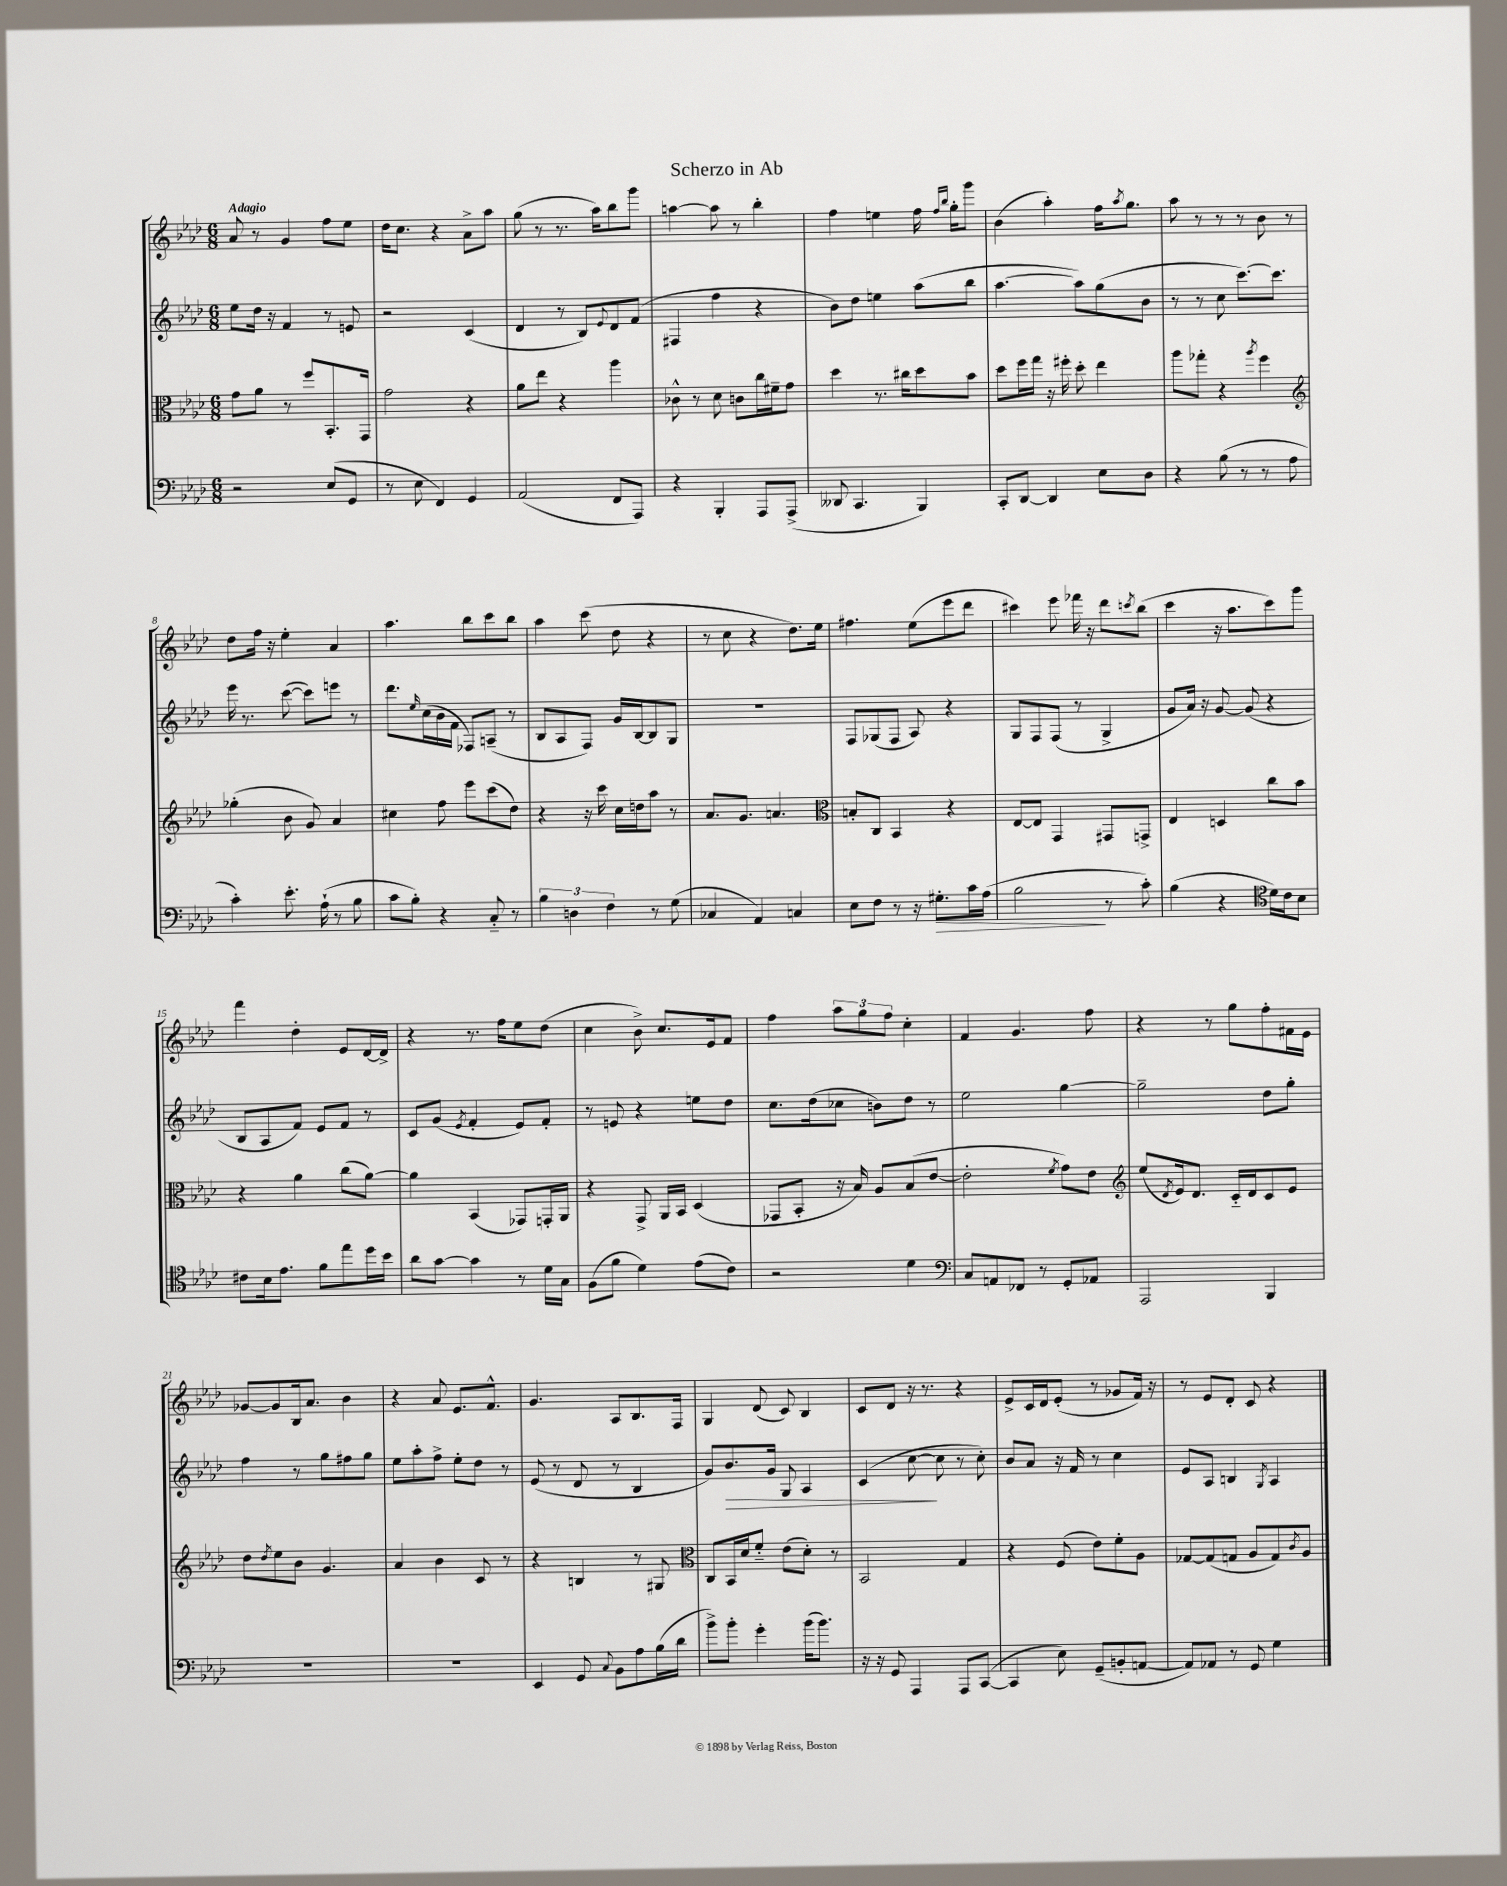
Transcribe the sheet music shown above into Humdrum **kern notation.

**kern	**dynam	**kern	**kern	**dynam	**kern
*part4	*part4	*part3	*part2	*part2	*part1
*staff4	*staff4	*staff3	*staff2	*staff2	*staff1
*clefF4	*	*clefC3	*clefG2	*	*clefG2
*k[b-e-a-d-]	*	*k[b-e-a-d-]	*k[b-e-a-d-]	*	*k[b-e-a-d-]
*M6/8	*	*M6/8	*M6/8	*	*M6/8
=1	=1	=1	=1	=1	=1
!	!	!	!	!	!LO:TX:a:B:t=Adagio
2r	.	8g\L	8ee-\L	.	8a-/
.	.	8a-\J	16dd-\Jk	.	8r
.	.	.	16r	.	.
.	.	8r	4f/	.	4g/
.	.	8ff/L	.	.	.
(8E-/L	.	8.BB-'/	8r	.	8ff\L
8GG/J	.	.	8en/	.	8ee-\J
.	.	16GG/Jk	.	.	.
=2	=2	=2	=2	=2	=2
8r	.	2g\	2r	.	16dd-\KL
.	.	.	.	.	8.cc\J
8E-\	.	.	.	.	.
4FF/)	.	.	.	.	4r
4GG/	.	4r	(4c/	.	8a-^\L
.	.	.	.	.	8aa-\J
=3	=3	=3	=3	=3	=3
(2AA-/	.	8a-\L	4d-/	.	(8gg\
.	.	8ee-\J	.	.	8r
.	.	4r	8r	.	8.r
.	.	.	8B-/L)	.	.
.	.	.	.	.	16aa-\KL)
.	.	.	8qqe-/	.	.
8FF/L	.	4aa-\	8d-/	.	8bb-\
8AAA-/J)	.	.	(8f/J	.	8ggg\J
=4	=4	=4	=4	=4	=4
4r	.	8c-X^^\	4F#X/	.	[4aan\
.	.	8r	.	.	.
4BBB-'/	.	8d-\	4ff\	.	8aa\]
.	.	8cn\L	.	.	8r
8AAA-/L	.	16cc\L	4r	.	4bb-'\
.	.	16f#X~\J	.	.	.
(8AAA-^/J	.	8g\J	.	.	.
=5	=5	=5	=5	=5	=5
8DD--X/	.	4dd-\	8b-\L)	.	4ff\
4.CC/	.	.	8dd-\J	.	.
.	.	8.r	4een\	.	4een\
.	.	16cc#X\KL	.	.	.
4BBB-/)	.	8dd-\	(8aa-\L	.	16ff\
.	.	.	.	.	16qqff/LL
.	.	.	.	.	16qqbb-/JJ
.	.	.	.	.	16gg'\KL
.	.	8b-\J	8bb-\J	.	8ggg\J
=6	=6	=6	=6	=6	=6
8CC'/L	.	8dd-\L	[4.aa-\	.	(4b-\
[8DD-/J	.	16ff\L	.	.	.
.	.	16gg\JJ	.	.	.
4DD-/]	.	16r	.	.	4aa-'\)
.	.	16ff#X'\	.	.	.
.	.	8dd-'\	8aa-\L])	.	.
8E-\L	.	4ee-\	(8gg\	.	16ff\KL
.	.	.	.	.	8qaa-/
.	.	.	.	.	8.gg\J
8D-\J	.	.	8b-\J	.	.
=7	=7	=7	=7	=7	=7
4r	.	8aa-\L	8r	.	8aa-\
.	.	8gg-X'\J	8r	.	8r
(8B-\	.	4r	8cc\	.	8r
8r	.	.	[8.ccc\L)	.	8r
.	.	8qaa-/	.	.	.
8r	.	4ff\	.	.	8b-\
.	.	.	8.ccc\J]	.	.
8A-\	.	.	.	.	8r
!!LO:LB:g=z
=8	=8	=8	=8	=8	=8
*	*	*clefG2	*	*	*
4c'\)	.	(4gg-X'\	16eee-\	.	8dd-\L
.	.	.	8.r	.	.
.	.	.	.	.	16ff\Jk
.	.	.	.	.	16r
8.e-'\	.	8b-\	([8ccc\	.	4ee-'\
.	.	8g/)	8ccc\L])	.	.
(16A-`\	.	.	.	.	.
8r	.	4a-/	8eeen\J	.	4a-/
8B-\	.	.	8r	.	.
=9	=9	=9	=9	=9	=9
8c\L	.	4cc#X\	8.ddd-\L	.	4.aa-\
8B-'\J)	.	.	.	.	.
.	.	.	16qqee-/	.	.
.	.	.	(16cc\L	.	.
4r	.	8ff\	16b-\	.	.
.	.	.	16f\JJ	.	.
.	.	8eee-\L	8F-X/L)	.	8bb-\L
8C/	.	(8ccc\	(8An~/J	.	8ccc\
8r	.	8dd-\J)	8r	.	8bb-\J
=10	=10	=10	=10	=10	=10
6B-\	.	4r	8B-/L	.	4aa-\
.	.	.	8A-/	.	.
6Dn\	.	.	.	.	.
.	.	16r	8F/J)	.	(8ccc\
.	.	16ccc\	.	.	.
6F\	.	.	.	.	.
.	.	16cc\LL	16g/LL	.	8dd-\
.	.	16ddn\J	[16B-/J	.	.
8r	.	8aa-\J	8B-/]	.	4r
(8G\	.	8r	8G/J	.	.
=11	=11	=11	=11	=11	=11
4C-X/	.	8.a-/L	2.r	.	8r
.	.	.	.	.	8cc\
.	.	8.g/J	.	.	.
4AA-/)	.	.	.	.	4r
.	.	4.an/	.	.	.
4Cn/	.	.	.	.	8.dd-\L)
.	.	.	.	.	16ee-\Jk
=12	=12	=12	=12	=12	=12
*	*	*clefC3	*	*	*
8E-\L	.	8Bn'/L	8F/L	.	4.ff#X\
8F\J	.	8C/J	(8G-X/	.	.
8r	.	4BB-/	8F/J	.	.
16r	.	.	8A-/)	.	(8ee-\L
!	!LO:HP:b	!	!	!	!
8.G#X'\L	>	.	.	.	.
.	.	4r	4r	.	8eee-\
16c\L	.	.	.	.	8ddd-\J
(16A-\JJ	.	.	.	.	.
=13	=13	=13	=13	=13	=13
2B-\	.	[8E-/L	8G/L	.	4ccc#X\)
.	.	8E-/J]	8F/	.	.
.	.	4GG/	(8F/J	.	8eee-\
.	.	.	8r	.	16fff-X\
.	.	.	.	.	16r
8r	]	8GG#X/L	4G^/	.	8ddd-\L
.	.	.	.	.	8qcccn/
8c'\)	.	8GGn^/J	.	.	(8bb-\J
=14	=14	=14	=14	=14	=14
(4B-\	.	4E-/	8g/L	.	4ccc\
.	.	.	16a-/Jk)	.	.
.	.	.	16r	.	.
4r	.	4Dn/	[8g/	.	16r
.	.	.	.	.	8.aa-\L
.	.	.	(8g/]	.	.
*clefC4	*	*	*	*	*
16d-\LL)	.	8cc\L	4r	.	8ccc\)
16c\J	.	.	.	.	.
8B-\J	.	8b-\J	.	.	8ggg\J
!!LO:LB:g=z
=15	=15	=15	=15	=15	=15
8c#X\L	.	4r	8B-/L	.	4fff\
16B-\k	.	.	8A-/	.	.
8.e-\J	.	.	.	.	.
.	.	4a-\	8f/J)	.	4dd-'\
8f\L	.	.	8e-/L	.	.
8ee-\	.	(8cc\L	8f/J	.	8e-/L
16dd-\L	.	[8a-\J)	8r	.	[16d-/L
16b-\JJ	.	.	.	.	16d-^/JJ]
=16	=16	=16	=16	=16	=16
8a-\L	.	4a-\]	8c/L	.	4r
[8g\J	.	.	(8g/J	.	.
.	.	.	8qe-/	.	.
4g\]	.	(4BB-/	4f'/	.	8.r
.	.	.	.	.	16ff\KL
8r	.	8GG-X/L)	8e-/L)	.	8ee-\
16d-\LL	.	16GGn'/L	8f'/J	.	(8dd-\J
16G\JJ	.	16AA-/JJ	.	.	.
=17	=17	=17	=17	=17	=17
(8F\L	.	4r	8r	.	4cc\
8f\J	.	.	8en/	.	.
4d-\)	.	8GG^/	4r	.	8b-^\)
.	.	16AA-/LL	.	.	8.cc/L
.	.	16BB-/JJ	.	.	.
(8e-\L	.	(4D-/	8een\L	.	.
.	.	.	.	.	16e-/k
8c\J)	.	.	8dd-\J	.	8f/J
=18	=18	=18	=18	=18	=18
2r	.	8GG-X/L	8.cc\L	.	4ff\
.	.	8BB-'/J	.	.	.
.	.	.	(16dd-\k	.	.
.	.	16r	8cc-X\J	.	12aa-\L
.	.	16B-/)	.	.	.
.	.	.	.	.	12gg\
.	.	8A-/L	8bn\L)	.	.
.	.	.	.	.	12ff\J
4d-\	.	(8B-/	8dd-\J	.	4cc'\
.	.	[8e-/J	8r	.	.
=19	=19	=19	=19	=19	=19
*clefF4	*	*	*	*	*
8C/L	.	2e-'\]	2ee-\	.	4f/
8AAn/	.	.	.	.	.
8FF-X/J	.	.	.	.	4.g/
8r	.	.	.	.	.
.	.	8qf/	.	.	.
8GG'/L	.	8g\L)	[4gg\	.	.
8AA-X/J	.	8e-\J	.	.	8ff\
=20	=20	=20	=20	=20	=20
*	*	*clefG2	*	*	*
2AAA-/	.	(8ee-/L	2gg~\]	.	4r
.	.	8qd-/	.	.	.
.	.	16e-/k)	.	.	.
.	.	8.d-/J	.	.	.
.	.	.	.	.	8r
.	.	16c/LL	.	.	8gg\L
.	.	16d-/J	.	.	.
4BBB-/	.	8c/	8dd-\L	.	8ff'\
.	.	8e-/J	8gg'\J	.	16f#X\L
.	.	.	.	.	16e-\JJ
!!LO:LB:g=z
=21	=21	=21	=21	=21	=21
2.r	.	8dd-\L	4ff\	.	[8g-X/L
.	.	8qdd-/	.	.	.
.	.	8ee-\	.	.	8g-/]
.	.	8b-\J	8r	.	16B-/k
.	.	.	.	.	8.a-/J
.	.	4.g/	8gg\L	.	.
.	.	.	8ff#X\	.	4b-\
.	.	.	8gg\J	.	.
=22	=22	=22	=22	=22	=22
2.r	.	4a-/	8ee-\L	.	4r
.	.	.	8aa-'\	.	.
.	.	4b-\	8ff^\J	.	8a-/
.	.	.	8ee-'\L	.	8.e-/L
.	.	8c/	8dd-\J	.	.
.	.	.	.	.	8.f^^/J
.	.	8r	8r	.	.
=23	=23	=23	=23	=23	=23
4EE-/	.	4r	(8e-/	.	4.g/
.	.	.	8r	.	.
8GG/	.	4Bn/	8d-/	.	.
8qqC/	.	.	.	.	.
8BB-\L	.	.	8r	.	8A-/L
8A-\	.	8r	4B-/	.	8.B-/
(16B-\L	.	8G#X/	.	.	.
16d-\JJ	.	.	.	.	16F/Jk
=24	=24	=24	=24	=24	=24
*	*	*clefC3	*	*	*
8b-^\L)	.	8C/L	8g/L)	.	4G/
!	!	!	!	!LO:HP:b	!
8b-'\J	.	16BB-/L	8.b-/	>	.
.	.	16d-/J	.	.	.
4g'\	.	8f/J	.	.	(8d-/
.	.	.	16g/Jk	.	.
.	.	(8e-\L	8G/	.	8c/)
(16b-\KL	.	8d-'\J)	4A-/	.	4B-/
8.b-\J)	.	.	.	.	.
.	.	8r	.	.	.
=25	=25	=25	=25	=25	=25
16r	.	2BB-/	(4c/	.	8c/L
16r	.	.	.	.	.
8GG/	.	.	.	.	8d-/J
4AAA-/	.	.	[8cc\	.	16r
.	.	.	.	.	8.r
.	.	.	8cc\]	]	.
8AAA-/L	.	4G/	8r	.	4r
([8CC/J	.	.	8cc'\)	.	.
=26	=26	=26	=26	=26	=26
4CC/]	.	4r	8b-/L	.	8e-^/L
.	.	.	8a-/J	.	16c/L
.	.	.	.	.	16d-/J
8E-\)	.	(8F/	16r	.	(8e-'/J
.	.	.	16f/	.	.
(8GG~/L	.	8e-\L)	8r	.	8r
8BBn'/	.	8f'\	4cc\	.	8g-X/L
[8AAn/J	.	8A-\J	.	.	16f/Jk)
.	.	.	.	.	16r
=27	=27	=27	=27	=27	=27
8AA/L])	.	[8G-X/L	8e-/L	.	8r
8AA-X/J	.	(8G-/]	8A-/J	.	8e-/L
8r	.	8Gn/J	4Bn/	.	8d-'/J
8GG/	.	8A-/L	.	.	8c/
.	.	.	8qG/	.	.
4G\	.	8G/)	4A-/	.	4r
.	.	8qc/	.	.	.
.	.	8A-/J	.	.	.
==	==	==	==	==	==
*-	*-	*-	*-	*-	*-
